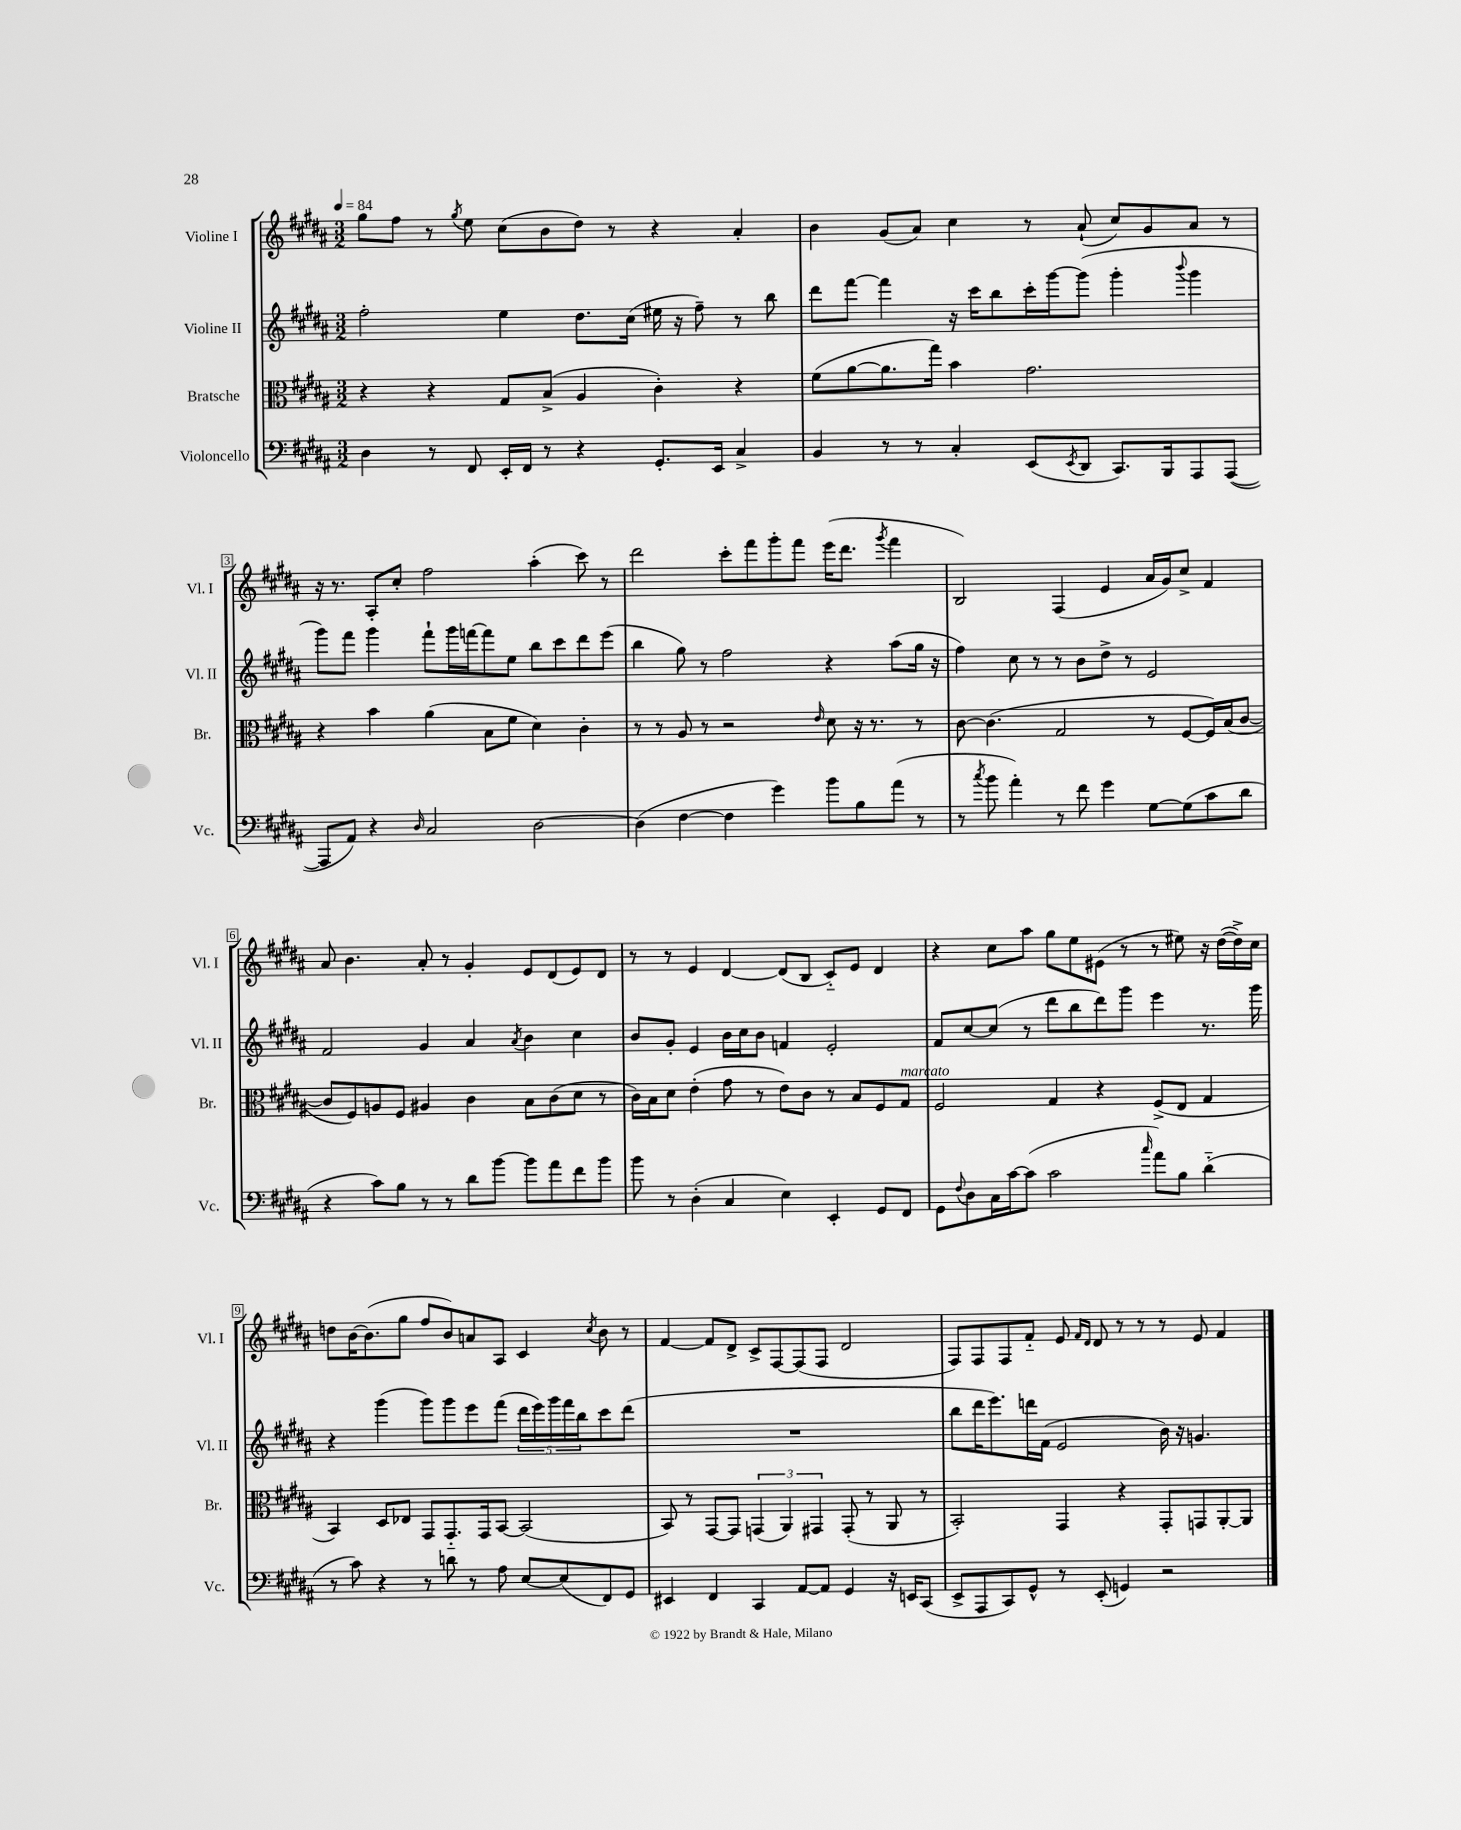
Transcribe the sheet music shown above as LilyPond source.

<<
\new StaffGroup <<
\new Staff = "s0" \with { instrumentName = "Violine I" shortInstrumentName = "Vl. I" } {
    \clef treble \key b \major \numericTimeSignature \time 3/2 \tempo 4 = 84
    gis''8 fis''8 r8 \acciaccatura { gis''8 } e''8 cis''8( b'8 dis''8) r8 r4 ais'4-. |
    b'4 gis'8( ais'8) cis''4 r8 ais'8-!( cis''8) gis'8 ais'8 r8 |
    r16 r8. ais8-. cis''8-. fis''2 ais''4-.( cis'''8) r8 |
    dis'''2 cis'''8-. fis'''8 gis'''8-. fis'''8 e'''16( dis'''8. \acciaccatura { gis'''8 } fis'''4 |
    b2) fis4( e'4 ais'16 gis'16) cis''8-> fis'4 |
    ais'8 b'4. ais'8-. r8 gis'4-. e'8 dis'8( e'8) dis'8 |
    r8 r8 e'4 dis'4~ dis'8( b8 cis'8-_) e'8 dis'4 |
    r4 cis''8 ais''8 gis''8 e''8 eis'8( r8 r8 eis''8) r16 dis''16~( dis''16->) cis''16 |
    d''8 b'16~ b'8.( gis''8 fis''8 b'8) a'8 ais8 cis'4 \acciaccatura { cis''8 } b'8 r8 |
    fis'4~ fis'8 dis'8-> cis'8-> fis8~ fis8( fis8 dis'2 |
    fis8) fis8 fis8 fis'8-_ e'8 \grace { fis'16 dis'16 } dis'8 r8 r8 r8 e'8 fis'4 \bar "|." |
}
\new Staff = "s1" \with { instrumentName = "Violine II" shortInstrumentName = "Vl. II" } {
    \clef treble \key b \major \numericTimeSignature \time 3/2
    fis''2-. e''4 dis''8. cis''16( eis''16 r16 fis''8--) r8 b''8 |
    dis'''8 fis'''8~ fis'''4 r16 cis'''16 b''8 cis'''16-. gis'''16~ gis'''8( gis'''4-. \appoggiatura { b'''8 } gis'''4 |
    gis'''8) fis'''8 gis'''4 fis'''8-! gis'''16 f'''16~ f'''8 e''8 b''8 cis'''8 dis'''8 e'''8( |
    b''4 gis''8) r8 fis''2 r4 ais''8( gis''16 r16 |
    fis''4) cis''8 r8 r8 b'8 dis''8-> r8 e'2 |
    fis'2 gis'4 ais'4 \acciaccatura { ais'8 } b'4 cis''4 |
    b'8 gis'8-. e'4 b'16 cis''16 b'8 f'4 e'2-. |
    fis'8 cis''8~ cis''8( r8 dis'''8 b''8 dis'''8) gis'''8 e'''4 r8. gis'''16 |
    r4 gis'''4( gis'''8) gis'''8 e'''8 fis'''8( \tuplet 5/4 { dis'''16 e'''16) gis'''16 fis'''16 b''16 } cis'''8 dis'''8( |
    R1. |
    b''8 dis'''16 e'''8.) d'''16 fis'16( e'2 b'16) r16 g'4. \bar "|." |
}
\new Staff = "s2" \with { instrumentName = "Bratsche" shortInstrumentName = "Br." } {
    \clef alto \key b \major \numericTimeSignature \time 3/2
    r4 r4 gis8 b8->( ais4 cis'4-.) r4 |
    fis'8( ais'8~ ais'8. gis''16) b'4 gis'2. |
    r4 b'4 ais'4( b8 fis'8 dis'4) cis'4-. |
    r8 r8 ais8 r8 r2 \grace { e'16 } dis'8 r16 r8. r8 |
    cis'8~ cis'4.( gis2 r8 fis8~ fis16) b16( cis'8~ |
    cis'8 fis8) a8 fis8 ais4 cis'4 b8 cis'8( dis'8 r8 |
    cis'16) b16 dis'8 e'4-.( gis'8 r8 e'8) cis'8 r8 b8 fis8 gis8^\markup { \italic "marcato" } |
    fis2 gis4 r4 fis8->( e8 gis4 |
    b,4) dis8 ees8 gis,8 gis,8.-_ gis,16 b,8~ b,2( |
    b,8) r8 gis,8~ gis,8 \tuplet 3/2 { g,4( ais,4) gis,4 } gis,8-.( r8 ais,8 r8 |
    b,2-.) gis,4 r4 gis,8-. g,8 ais,8~-. ais,8 \bar "|." |
}
\new Staff = "s3" \with { instrumentName = "Violoncello" shortInstrumentName = "Vc." } {
    \clef bass \key b \major \numericTimeSignature \time 3/2
    dis4 r8 fis,8 e,16-. fis,16 r8 r4 gis,8.-. e,16 cis4-> |
    b,4 r8 r8 cis4-. e,8( \acciaccatura { e,8 } dis,8 cis,8.) b,,16 ais,,8 ais,,8~( |
    ais,,8 ais,8) r4 \grace { dis16 } cis2 dis2~ |
    dis4( fis4~ fis4 gis'4) b'8 b8 ais'8( r8 |
    r8 \acciaccatura { cis''8 } b'8 ais'4-.) r8 fis'8 gis'4 gis8~ gis8( cis'8 dis'8 |
    r4 cis'8) b8 r8 r8 dis'8 b'8~ b'8 ais'8 fis'8 b'8 |
    b'8 r8 dis4-.( cis4 e4) e,4-. gis,8 fis,8 |
    gis,8 \appoggiatura { fis8 } dis8 cis16 cis'16~ cis'8( cis'2 \grace { cis''16 } ais'8) b8 dis'4-_( |
    r8 cis'8) r4 r8 d'8 r8 ais8 e8~ e8( fis,8) gis,8 |
    eis,4 fis,4 cis,4 ais,8~ ais,8 gis,4 r16 e,16 cis,8( |
    e,8-> ais,,8 cis,8) gis,8-^ r8 e,8-.( g,4) r2 \bar "|." |
}
>>
>>
\layout { \context { \Score \override BarNumber.stencil = #(make-stencil-boxer 0.1 0.3 ly:text-interface::print) } }
